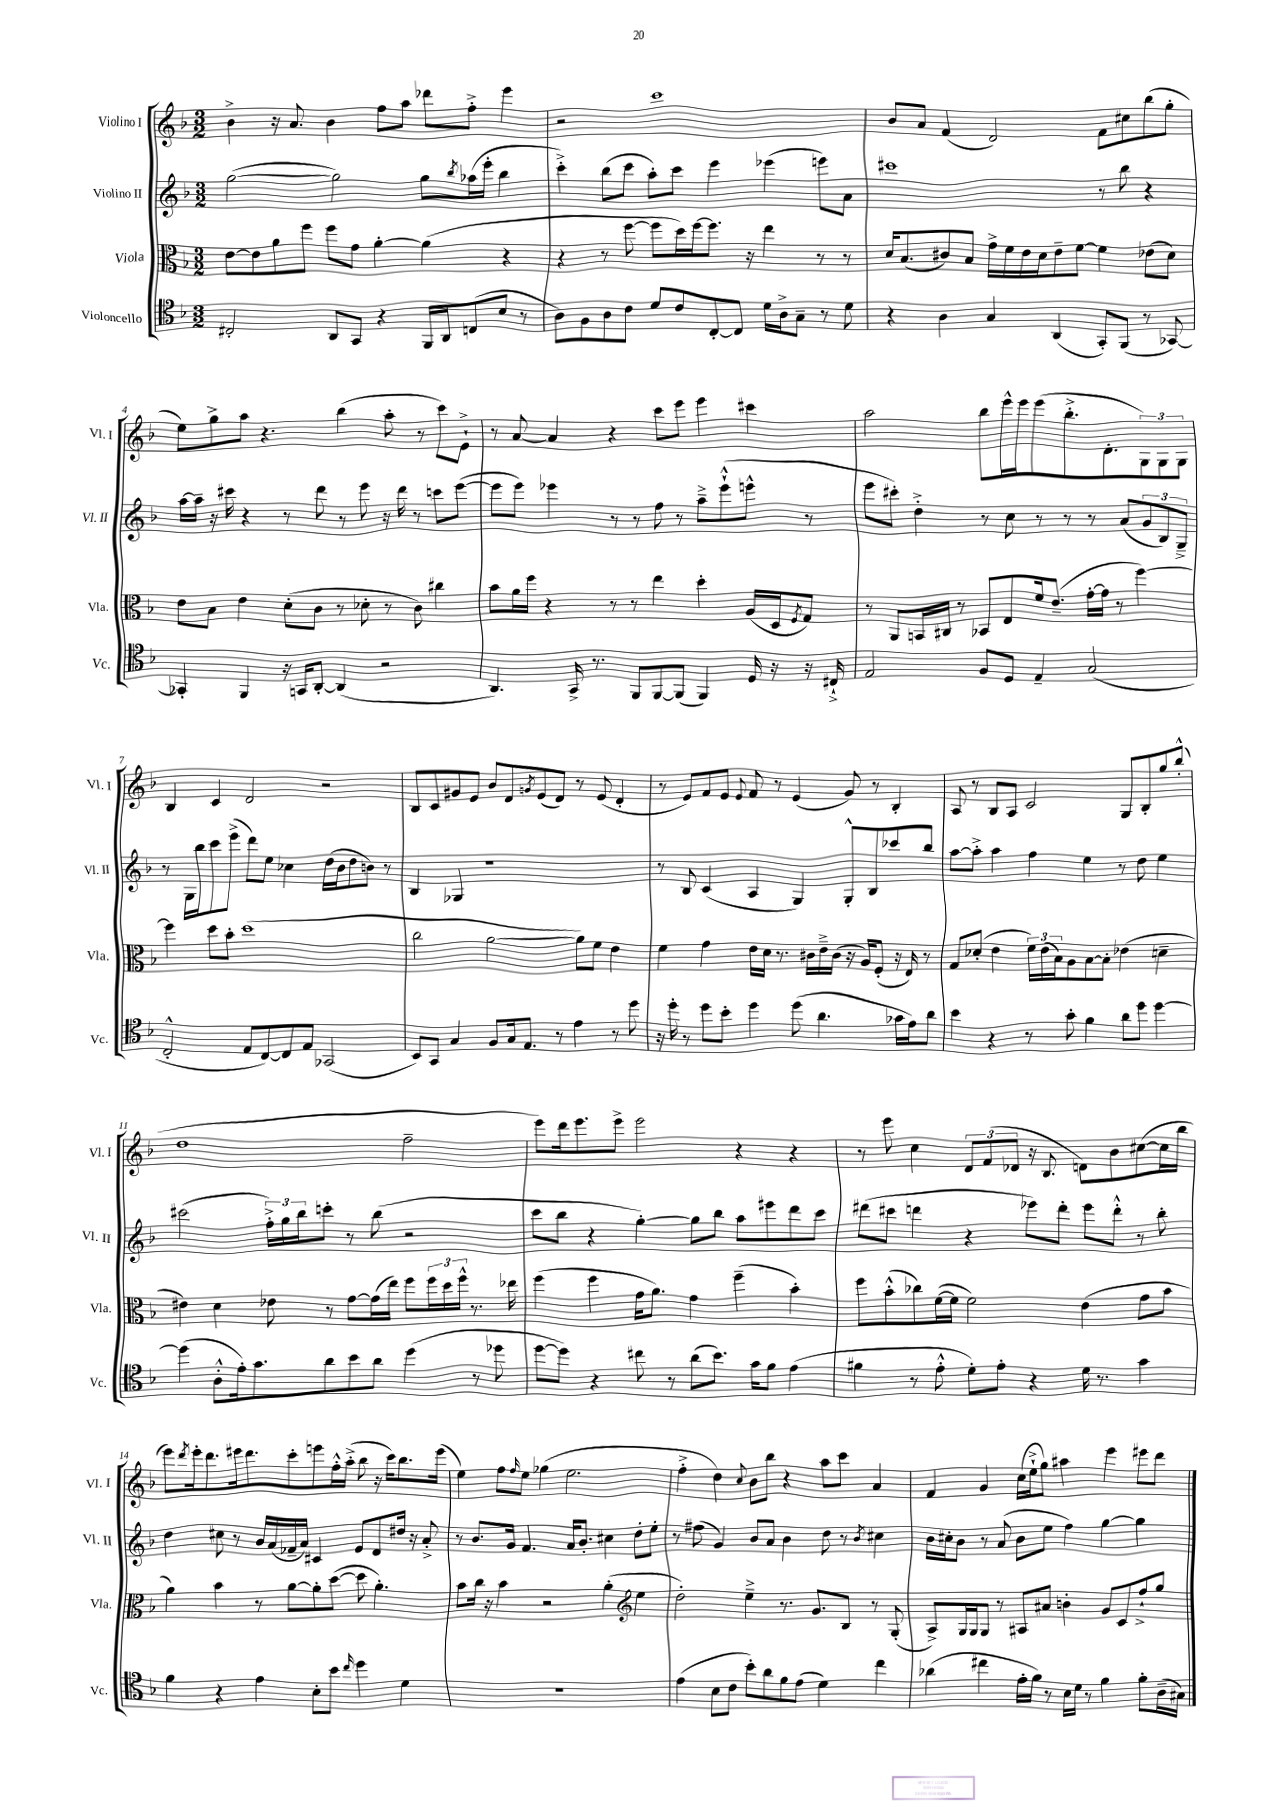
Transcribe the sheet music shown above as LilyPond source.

<<
\new StaffGroup <<
\new Staff = "s0" \with { instrumentName = "Violino I" shortInstrumentName = "Vl. I" } {
    \clef treble \key f \major \numericTimeSignature \time 3/2
    bes'4-> r16 a'8. bes'4 f''8 a''8 des'''8 f''8-.-> e'''4 |
    r2 c'''1 |
    bes'8 a'8 f'4( d'2) f'8 cis''8 bes''8( g''8-. |
    e''8) g''8-> a''8 r4. bes''4( a''8-. r8 c'''8) e'8-!-> |
    r8 a'8~ a'4 r4 c'''8 e'''8 e'''4 cis'''4 |
    a''2 bes''8 e'''16-^ e'''16 e'''8( bes''8.-.-> d'8.-. \tuplet 3/2 { g8) g8 g8 } |
    bes4 c'4 d'2 r2 |
    bes8 c'8 gis'8 e'8 bes'8 d'8 \acciaccatura { g'8 } e'8( d'8) r8 e'8( d'4-. |
    r8 e'8) f'8 e'8 \appoggiatura { e'8 } f'8 r8 e'4( g'8) r8 bes4-. |
    a8 r8 bes8 a8 c'2 g8 bes8-. g''8 bes''8-.-^( |
    d''1 f''2-- |
    e'''8) d'''16 e'''8. e'''8-> e'''2 r4 r4 |
    r8 e'''8 c''4 \tuplet 3/2 { d'8 f'8( des'8 } r16 bes8. d'8) bes'8 cis''8~( cis''16 bes''16 |
    e'''8) \acciaccatura { d'''8 } e'''16-. d'''8. eis'''16 d'''8. c'''8-. e'''8 f''16-.-^ a''16-.->( bes''8 r16 c'''16) bes''8. e'''16( |
    e''4) f''8 \grace { f''16 } e''8 ges''4( e''2. |
    f''4-.-> d''4) \appoggiatura { c''8 } bes'8 bes''8 r4 a''8 c'''8 a'4 |
    f'4 g'4 c''16( e''16-!-> g''8) ais''4 e'''4 eis'''8 d'''8 \bar "|." |
}
\new Staff = "s1" \with { instrumentName = "Violino II" shortInstrumentName = "Vl. II" } {
    \clef treble \key f \major \numericTimeSignature \time 3/2
    g''2~( g''2) g''8 \acciaccatura { bes''8 } aes''16( e'''16-. bes''4 |
    c'''4-.->) bes''8( c'''8 a''8-.) c'''8 e'''4 ees'''4( e'''8) a'8 |
    cis'''1 r8 bes''8 r4 |
    a''16~ a''16-- r16 cis'''16 r4 r8 d'''8 r8 e'''8 r16 d'''16 r8 c'''8 e'''8~( |
    e'''8 e'''8) ees'''4 r8 r8 f''8 r8 a''8---> ees'''8-!-^( e'''8-^ r8 |
    e'''8 cis'''8-.) d''4-.-> r8 c''8 r8 r8 r8 a'8( \tuplet 3/2 { g'8 bes8) g8---> } |
    r8 g16 bes''16 c'''8 e'''8->( d'''8) e''8 ces''4 d''16( bes'16 d''8 b'8) r8 |
    bes4 ges4 r1 |
    r8 bes8 c'4( a4 g4) g8-.-^ bes8 ces'''8 bes''8 |
    a''8~ a''8-.-> a''4 f''4 e''4 r8 d''8 e''4 |
    cis'''2( \tuplet 3/2 { f''16-.->) g''16 bes''16 } c'''8-. r8 bes''8( r2 |
    c'''8 bes''8 r4 g''4~-.) g''8 bes''8 a''8 eis'''8 d'''8 c'''8 |
    dis'''8( cis'''8 d'''4 r4 ees'''8) d'''8-. ees'''8 d'''8-.-^ r8 bes''8-. |
    d''4 cis''8 r8 bes'16 a'16( fes'16-- a'16) cis'4 e'8 d'8 dis''16 r16 a'8-.-> |
    r8 bes'8. g'16 f'4. a'16 bes'8.-. cis''4 d''8-. e''8-. |
    r8 fis''8( g'4) bes'8 a'8 bes'4 d''8 r8 \acciaccatura { bes'8 } cis''4 |
    bes'16 cis''16-. bes'8 r8 a'8( bes'8 e''8 f''4) g''4~ g''4 \bar "|." |
}
\new Staff = "s2" \with { instrumentName = "Viola" shortInstrumentName = "Vla." } {
    \clef alto \key f \major \numericTimeSignature \time 3/2
    e'8~ e'8 a'8 f''8 f''8 g'8 a'4~-. a'4( r4 |
    r4 r8 f''8~ f''8 d''16) f''16~ f''8. r16 e''4 r8 r8 |
    d'16 bes8.( cis'8) bes8 g'16-> f'16 e'16 d'16 e'8-- f'8~ f'4 ees'8( d'8) |
    e'8 bes8 e'4 d'8-.( c'8 r8 des'8-. r8 c'8) cis''4 |
    bes'8 a'16 f''16 r4 r8 r8 e''4 d''4-. a16( d16 \acciaccatura { f8 } g8) |
    r8 a,8 b,16 cis16 r8 bes,8 e8 f'16 e'8.--( g'16~-. g'16 r8 f''4~) |
    f''4 d''8 bes'8-. d''1( |
    c''2 a'2~ a'8) f'8 e'4 |
    f'4 g'4 e'16 d'16 r8. cis'16 e'16---> cis'16( r16 a16) f8-.( r16 e16) r8 |
    g8 des'8-.( e'4 \tuplet 3/2 { f'16) e'16( bes16) } a8 bes8~ bes8-. ees'4( d'4-- |
    eis'4) d'4 ees'8 r8 g'8~ g'16( e''16) f''8 \tuplet 3/2 { f''16 d''16 f''16-^ } r8. ees''16 |
    f''4( f''4 g'16 a'8.) g'4 f''4--( bes'4-.) |
    f''8 bes'8-.-^( ces''8) f'16~( f'16 f'2) e'4( g'8 bes'8 |
    a'4) bes'4 r8 a'8~ a'8-. d''8~( d''8 a'4.-.) |
    bes'8 c''16 r16 bes'4 r2 a'4-.( \clef treble e''4 |
    d''2-.) e''4---> r8. g'8. bes8 r8 g8-.( |
    a8->) g16 g16 g8 r8 ais8 ais'8 b'4-. g'8 c'8 f''8-!-> g''8 \bar "|." |
}
\new Staff = "s3" \with { instrumentName = "Violoncello" shortInstrumentName = "Vc." } {
    \clef tenor \key f \major \numericTimeSignature \time 3/2
    cis2-. a,8 g,8 r4 f,16 a,16 c8( bes8 r8 |
    a8) f8 a8 c'8 d'8 c'8 c8~-. c8 d'16 a16-> g8-- r8 d'8 |
    r4 a4 g4 a,4( g,8-.) f,8( r8 ges,8~) |
    ges,4-. f,4 r16 g,16 a,8~-. a,4( r2 |
    a,4.) g,16-> r8. f,8 f,8~ f,8( f,4) d16 r16 r16 cis16-!-> |
    e2 f8 d8 e4-- g2( |
    c2-.-^ e8 c8~) c8 e8 ges,2( |
    bes,8) g,8 g4 f8 g16 e8. r8 e'4 r8 d''8 |
    r16 d''16-. r8 d''8 bes'8-. d''4 d''8( a'4. ges'16 e'16) a'8 |
    bes'4 r4 r8 g'8-. f'4 a'8 d''8 d''4~ |
    d''4( a8-.-^ e'16-.) g'8. a'8 bes'8 a'8 d''4( r8 des''8 |
    d''8~ d''8) r4 cis''8 r8 a'8( bes'8.) g'16 f'8 e'4( |
    fis'4 r8 e'8-.-^ d'8-.) e'8-. r4 d'16 r8. g'4 |
    f'4 r4 e'4 bes8-. bes'8 \grace { c''16 } d''4 d'4 |
    r1. |
    e'4( bes8 c'8 bes'8-.) a'8 f'8 e'8( d'4) c''4 |
    aes'4( cis''4 e'16-. f'16) r8 bes16 d'16 r8 f'4 f'8-. a16--( gis16) \bar "|." |
}
>>
>>
